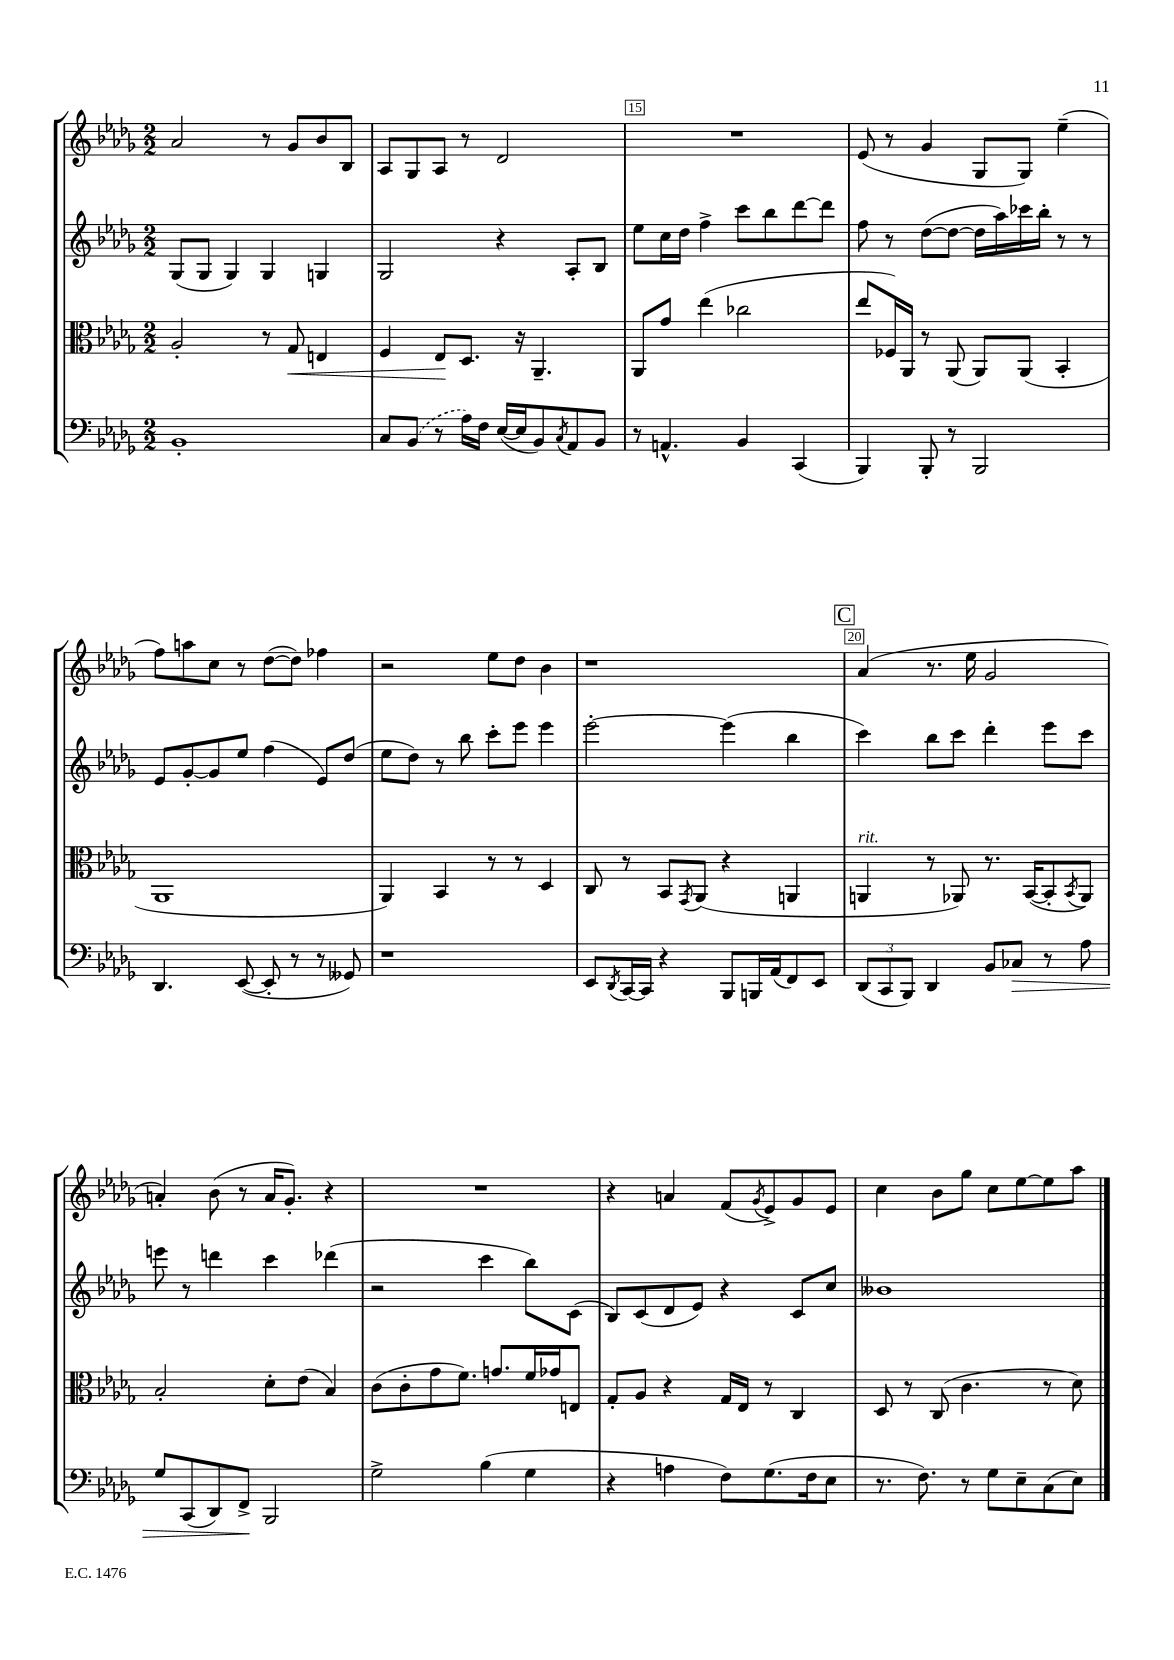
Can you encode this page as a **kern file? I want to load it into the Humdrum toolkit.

**kern	**dynam	**kern	**dynam	**kern	**kern
*part4	*part4	*part3	*part3	*part2	*part1
*staff4	*staff4	*staff3	*staff3	*staff2	*staff1
*clefF4	*	*clefC3	*	*clefG2	*clefG2
*k[b-e-a-d-g-]	*	*k[b-e-a-d-g-]	*	*k[b-e-a-d-g-]	*k[b-e-a-d-g-]
*M2/2	*	*M2/2	*	*M2/2	*M2/2
=13	=13	=13	=13	=13	=13
1BB-'	.	2A-'/	.	(8G-/L	2a-/
.	.	.	.	8G-/J	.
.	.	.	.	4G-/)	.
.	.	8r	.	4G-/	8r
!	!	!	!LO:HP:b	!	!
.	.	8G-/	<	.	8g-/L
.	.	4En/	.	4Gn/	8b-/
.	.	.	.	.	8B-/J
=14	=14	=14	=14	=14	=14
8C/L	.	4F/	.	2G-/	8A-/L
(8BB-/J	.	.	.	.	8G-/
8r	.	8E-/L	.	.	8A-/J
16A-\LL)	.	8.D-/J	[	.	8r
16F\JJ	.	.	.	.	.
([16E-/LL	.	.	.	4r	2d-/
16E-/J]	.	16r	.	.	.
8BB-/)	.	4.AA-~/	.	.	.
8qC/	.	.	.	.	.
8AA-/	.	.	.	8A-'/L	.
8BB-/J	.	.	.	8B-/J	.
=15	=15	=15	=15	=15	=15
8r	.	8AA-/L	.	8ee-\L	1r
4.AAn^^/	.	8g-/J	.	16cc\L	.
.	.	.	.	16dd-\JJ	.
.	.	(4ee-\	.	4ff^\	.
4BB-/	.	2cc-X\	.	8ccc\L	.
.	.	.	.	8bb-\	.
(4CC/	.	.	.	[8ddd-\	.
.	.	.	.	8ddd-\J]	.
=16	=16	=16	=16	=16	=16
4BBB-/)	.	8ee-/L	.	8ff\	(8e-/
.	.	16F-X/L)	.	8r	8r
.	.	16AA-/JJ	.	.	.
8BBB-'/	.	8r	.	([8dd-\L	4g-/
8r	.	(8AA-/	.	8dd-\J_	.
2BBB-/	.	8AA-/L)	.	16dd-\LL]	8G-/L
.	.	.	.	16aa-\)	.
.	.	(8AA-/J	.	16ccc-X\	8G-/J)
.	.	.	.	16bb-'\JJ	.
.	.	4BB-'/	.	8r	(4ee-~\
.	.	.	.	8r	.
!!LO:LB:g=z
=17	=17	=17	=17	=17	=17
4.DD-/	.	1AA-	.	8e-/L	8ff\L)
.	.	.	.	[8g-'/	8aan\
.	.	.	.	8g-/]	8cc\J
([8EE-/	.	.	.	8ee-/J	8r
8EE-'/]	.	.	.	(4ff\	([8dd-\L
8r	.	.	.	.	8dd-\J])
8r	.	.	.	8e-/L)	4ff-X\
8GG--X/)	.	.	.	(8dd-/J	.
=18	=18	=18	=18	=18	=18
1r	.	4AA-/)	.	8ee-\L	2r
.	.	.	.	8dd-\J)	.
.	.	4BB-/	.	8r	.
.	.	.	.	8bb-\	.
.	.	8r	.	8ccc'\L	8ee-\L
.	.	8r	.	8eee-\J	8dd-\J
.	.	4D-/	.	4eee-\	4b-\
=19	=19	=19	=19	=19	=19
8EE-/L	.	8C/	.	[2eee-'\	1r
8qDD-/	.	.	.	.	.
[16CC/L	.	8r	.	.	.
16CC/JJ]	.	.	.	.	.
4r	.	8BB-/L	.	.	.
.	.	8qGG-/	.	.	.
.	.	(8AA-/J	.	.	.
8BBB-/L	.	4r	.	(4eee-\]	.
16BBBn/L	.	.	.	.	.
(16AA-/J	.	.	.	.	.
8FF/)	.	4AAn/	.	4bb-\	.
8EE-/J	.	.	.	.	.
!!LO:REH:place=s1:t=C
=20	=20	=20	=20	=20	=20
!	!	!LO:TX:a:i:t=rit.	!	!	!
(12DD-/L	.	4AAn/	.	4ccc\)	(4a-/
12CC/	.	.	.	.	.
12BBB-/J)	.	.	.	.	.
4DD-/	.	8r	.	8bb-\L	8.r
.	.	8AA-X/)	.	8ccc\J	.
.	.	.	.	.	16ee-\
8BB-/L	.	8.r	.	4ddd-'\	2g-/
!	!LO:HP:b	!	!	!	!
8C-X/J	>	.	.	.	.
.	.	([16BB-/KL	.	.	.
8r	.	8BB-'/]	.	8eee-\L	.
.	.	8qBB-/	.	.	.
8A-\	.	8AA-/J)	.	8ccc\J	.
!!LO:LB:g=z
=21	=21	=21	=21	=21	=21
8G-/L	.	2B-'/	.	8eeen\	4an'/)
(8CC/	.	.	.	8r	.
8DD-/)	.	.	.	4dddn\	(8b-\
8FF^/J	.	.	.	.	8r
2BBB-/	]	8d-'\L	.	4ccc\	16a/KL
.	.	.	.	.	8.g-'/J)
.	.	(8e-\J	.	.	.
.	.	4B-/)	.	(4ddd-X\	4r
=22	=22	=22	=22	=22	=22
2G-^\	.	(8c\L	.	2r	1r
.	.	8c'\	.	.	.
.	.	8g-\	.	.	.
.	.	8.f\J)	.	.	.
(4B-\	.	.	.	4ccc\	.
.	.	8.gn/L	.	.	.
4G-\	.	16f/L	.	8bb-\L)	.
.	.	16g-X/J	.	.	.
.	.	8En/J	.	(8c\J	.
=23	=23	=23	=23	=23	=23
4r	.	8G-'/L	.	8B-/L)	4r
.	.	8A-/J	.	(8c/	.
4An\	.	4r	.	8d-/	4an/
.	.	.	.	8e-/J)	.
8F\L)	.	16G-/LL	.	4r	(8f/L
.	.	16E-/JJ	.	.	.
.	.	.	.	.	8qg-/
(8.G-\	.	8r	.	.	8e-^/)
.	.	4C/	.	8c/L	8g-/
16F\k	.	.	.	.	.
8E-\J	.	.	.	8cc/J	8e-/J
=24	=24	=24	=24	=24	=24
8.r	.	8D-/	.	1b--X	4cc\
.	.	8r	.	.	.
8.F\)	.	.	.	.	.
.	.	(8C/	.	.	8b-\L
8r	.	4.c\	.	.	8gg-\J
8G-\L	.	.	.	.	8cc\L
8E-~\	.	.	.	.	[8ee-\
(8C\	.	8r	.	.	8ee-\]
8E-\J)	.	8d-\)	.	.	8aa-\J
==	==	==	==	==	==
*-	*-	*-	*-	*-	*-
